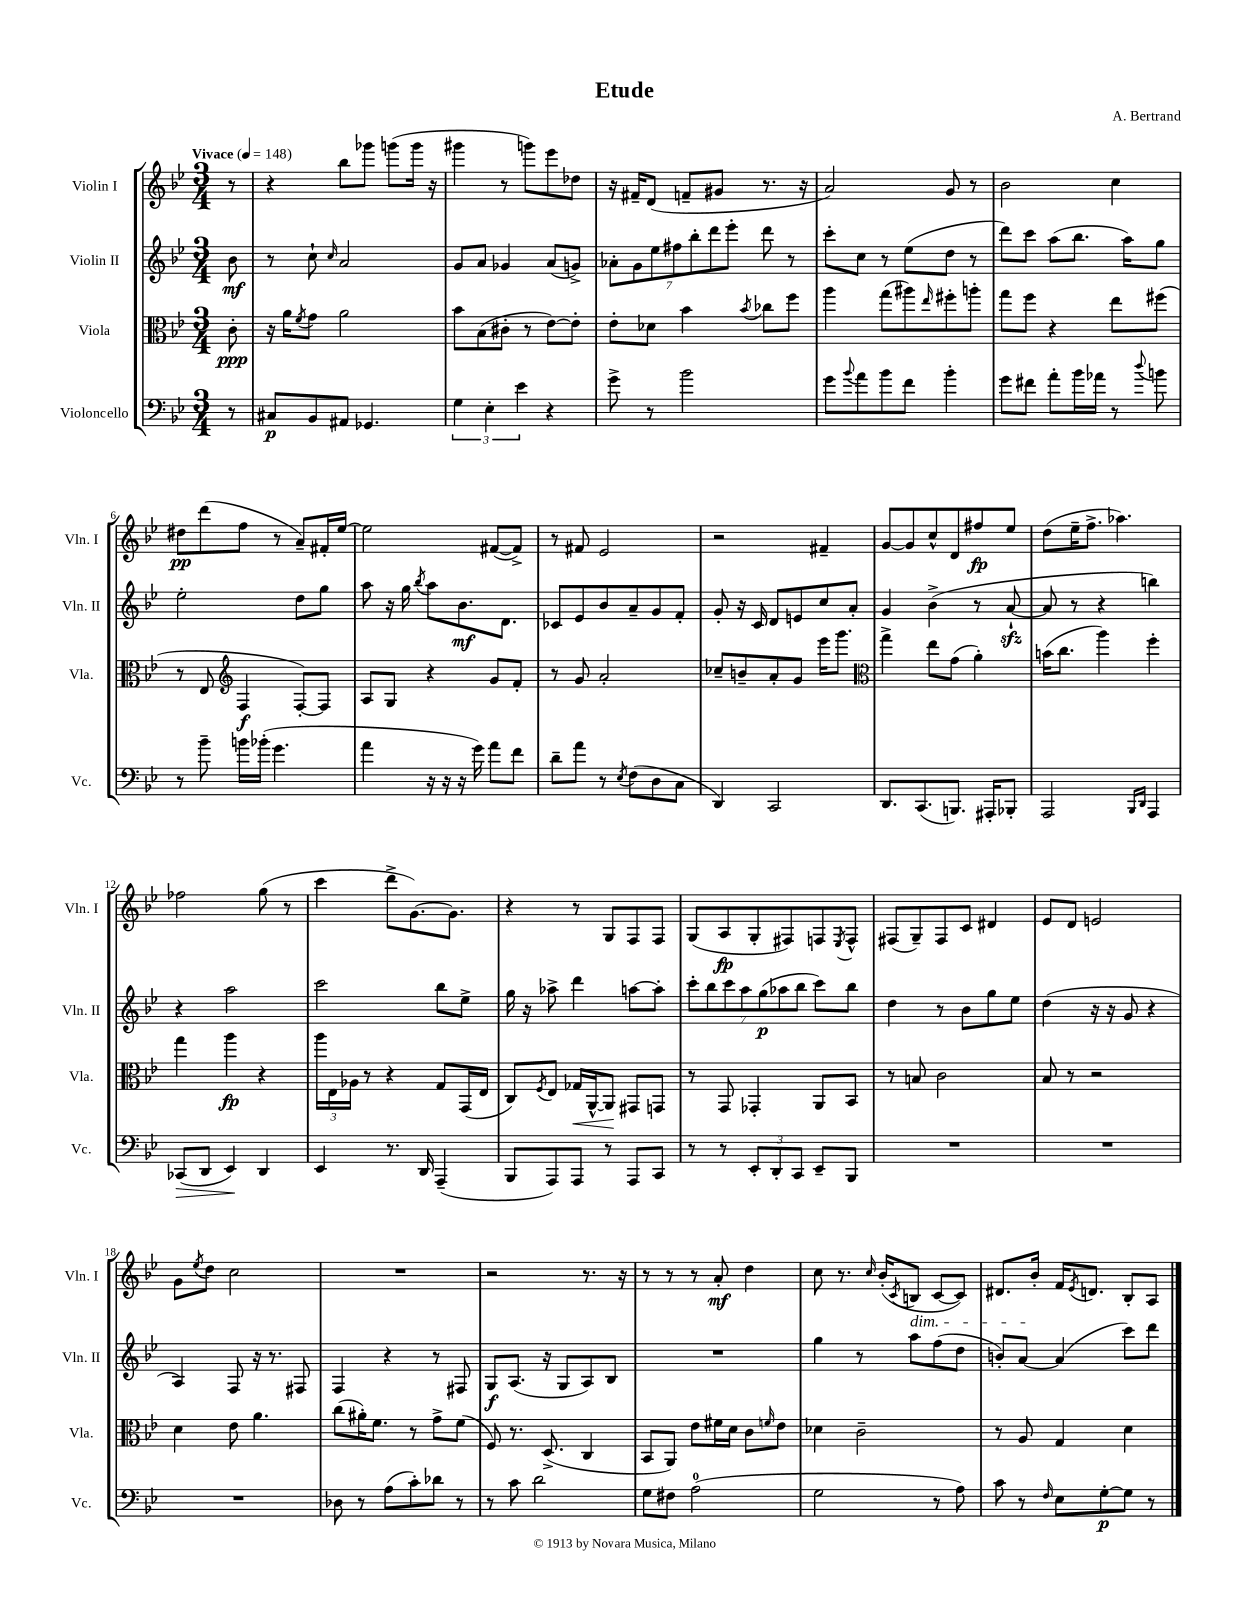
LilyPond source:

\header { title = "Etude" composer = "A. Bertrand" }
<<
\new StaffGroup <<
\new Staff = "s0" \with { instrumentName = "Violin I" shortInstrumentName = "Vln. I" } {
    \clef treble \key bes \major \numericTimeSignature \time 3/4 \partial 8 \tempo "Vivace" 4 = 148
    r8 |
    r4 bes''8 ges'''8 g'''8( g'''16 r16 |
    gis'''4 r8 g'''8) ees'''8 des''8 |
    r16 fis'16-- d'8( f'8-- gis'8 r8. r16 |
    a'2) g'8 r8 |
    bes'2 c''4 |
    dis''8\pp d'''8( f''8 r8 a'8--) fis'16-. ees''16~ |
    ees''2 fis'8~( fis'8->) |
    r8 fis'8 ees'2 |
    r2 fis'4-- |
    g'8~ g'8 c''8-^ d'8 fis''8\fp ees''8 |
    d''8( ees''16-- f''8.-> aes''4.) |
    fes''2 g''8( r8 |
    c'''4 d'''8-> g'8.~) g'8. |
    r4 r8 g8 f8 f8 |
    g8( a8\fp g8-. fis8) f8 \acciaccatura { ees8 } f8-^ |
    fis8( g8--) fis8 c'8 dis'4 |
    ees'8 d'8 e'2 |
    g'8 \acciaccatura { ees''8 } d''8 c''2 |
    R2. |
    r2 r8. r16 |
    r8 r8 r8 a'8-.\mf d''4 |
    c''8 r8. \grace { c''16 } bes'16-.( \acciaccatura { c'8 } b8\dim c'8~ c'8) |
    dis'8. bes'16-.\! f'16 \acciaccatura { ees'8 } d'8. bes8-. a8 \bar "|." |
}
\new Staff = "s1" \with { instrumentName = "Violin II" shortInstrumentName = "Vln. II" } {
    \clef treble \key bes \major \numericTimeSignature \time 3/4 \partial 8
    bes'8\mf |
    r8 c''8-! \grace { c''16 } a'2 |
    g'8 a'8 ges'4 a'8( g'8->) |
    \tuplet 7/4 { aes'8-. g'8 ees''8 fis''8 bes''8-. d'''8 ees'''8-. } d'''8 r8 |
    c'''8-. c''8 r8 ees''8( d''8 r8 |
    d'''8) c'''8 a''8( bes''8. a''16) g''8 |
    ees''2-. d''8 g''8 |
    a''8 r16 g''16 \acciaccatura { bes''8 } a''8 bes'8.\mf d'8. |
    ces'8 ees'8 bes'8 a'8-- g'8 f'8-. |
    g'8-. r16 c'16 d'8 e'8 c''8 a'8-. |
    g'4 bes'4->( r8 a'8~-!\sfz |
    a'8 r8 r4 b''4) |
    r4 a''2 |
    c'''2 bes''8 ees''8-> |
    g''16 r16 aes''8-> d'''4 a''8~ a''8-. |
    \tuplet 7/4 { c'''8-. bes''8 c'''8 a''8 g''8\p( aes''8 bes''8 } c'''8) bes''8 |
    d''4 r8 bes'8 g''8 ees''8 |
    d''4( r16 r16 g'8 r4 |
    a4) f8 r16 r8. fis8 |
    f4 r4 r8 fis8 |
    g8\f a8.( r16 g8 a8) bes8 |
    R2. |
    g''4 r8 a''8 f''8( d''8 |
    b'8-.) a'8~ a'4( c'''8) d'''8 \bar "|." |
}
\new Staff = "s2" \with { instrumentName = "Viola" shortInstrumentName = "Vla." } {
    \clef alto \key bes \major \numericTimeSignature \time 3/4 \partial 8
    c'8-.\ppp |
    r16 a'16 \acciaccatura { f'8 } g'8 a'2 |
    bes'8 bes8( cis'8-. r8 ees'8~) ees'8-. |
    ees'8-. des'8 bes'4 \acciaccatura { bes'8 } ces''8 f''8 |
    a''4 g''8( ais''8) \grace { ees''16 } fis''8-. a''8-. |
    g''8 f''8 r4 ees''8 fis''8( |
    r8 ees8 \clef treble f4\f f8~-.) f8 |
    a8 g8 r4 g'8 f'8-. |
    r8 g'8 a'2-. |
    ces''8-- b'8-- a'8-. g'8 ees'''16 g'''8. |
    \clef alto g''4-> ees''8 g'8( a'4-.) |
    b'16( c''8. a''4) f''4-. |
    g''4 a''4\fp r4 |
    \tuplet 3/2 { a''16 ees16 aes16 } r8 r4 g8 g,16( ees16 |
    c8) \acciaccatura { f8 } ees8 ges16\< a,16~-^ a,8\! gis,8 g,8 |
    r8 g,8 ges,4-. a,8 bes,8 |
    r8 b8 c'2 |
    bes8 r8 r2 |
    d'4 ees'8 a'4. |
    c''8( ais'16-.) f'8. r8 g'8-> f'8( |
    f8) r8. d8.->( c4 |
    bes,8 a,8) ees'8 fis'16 d'16 c'8 \grace { f'16 } ees'8 |
    des'4 c'2-- |
    r8 a8 g4 d'4 \bar "|." |
}
\new Staff = "s3" \with { instrumentName = "Violoncello" shortInstrumentName = "Vc." } {
    \clef bass \key bes \major \numericTimeSignature \time 3/4 \partial 8
    r8 |
    cis8\p bes,8 ais,8 ges,4. |
    \tuplet 3/2 { g4 ees4-. ees'4 } r4 |
    g'8-> r8 bes'2 |
    g'8 \appoggiatura { bes'8 } a'8 bes'8 f'8 bes'4-. |
    g'8 fis'8 a'8-. bes'16 aes'16 r8 \appoggiatura { d''8 } b'8 |
    r8 bes'8-- b'16 bes'16-.( g'4. |
    a'4 r16 r16 r16 g'16) a'8 f'8 |
    d'8-- a'8 r8 \acciaccatura { ees8 } f8( d8 c8 |
    d,4) c,2 |
    d,8. c,8.( b,,8.) ais,,16-. bes,,8-. |
    a,,2 \grace { bes,,16 d,16 } a,,4 |
    ces,8\>( d,8 ees,4\!) d,4 |
    ees,4 r8. d,16 a,,4--( |
    bes,,8 a,,8) a,,8 r8 a,,8 c,8 |
    r8 r8 \tuplet 3/2 { ees,8-. d,8-. c,8 } ees,8-- bes,,8 |
    R2. |
    R2. |
    R2. |
    des8 r8 a8( c'8-.) des'8 r8 |
    r8 c'8 d'2 |
    g8 fis8 a2-0( |
    g2 r8 a8) |
    c'8 r8 \grace { f16 } ees8 g8~-.\p g8 r8 \bar "|." |
}
>>
>>
